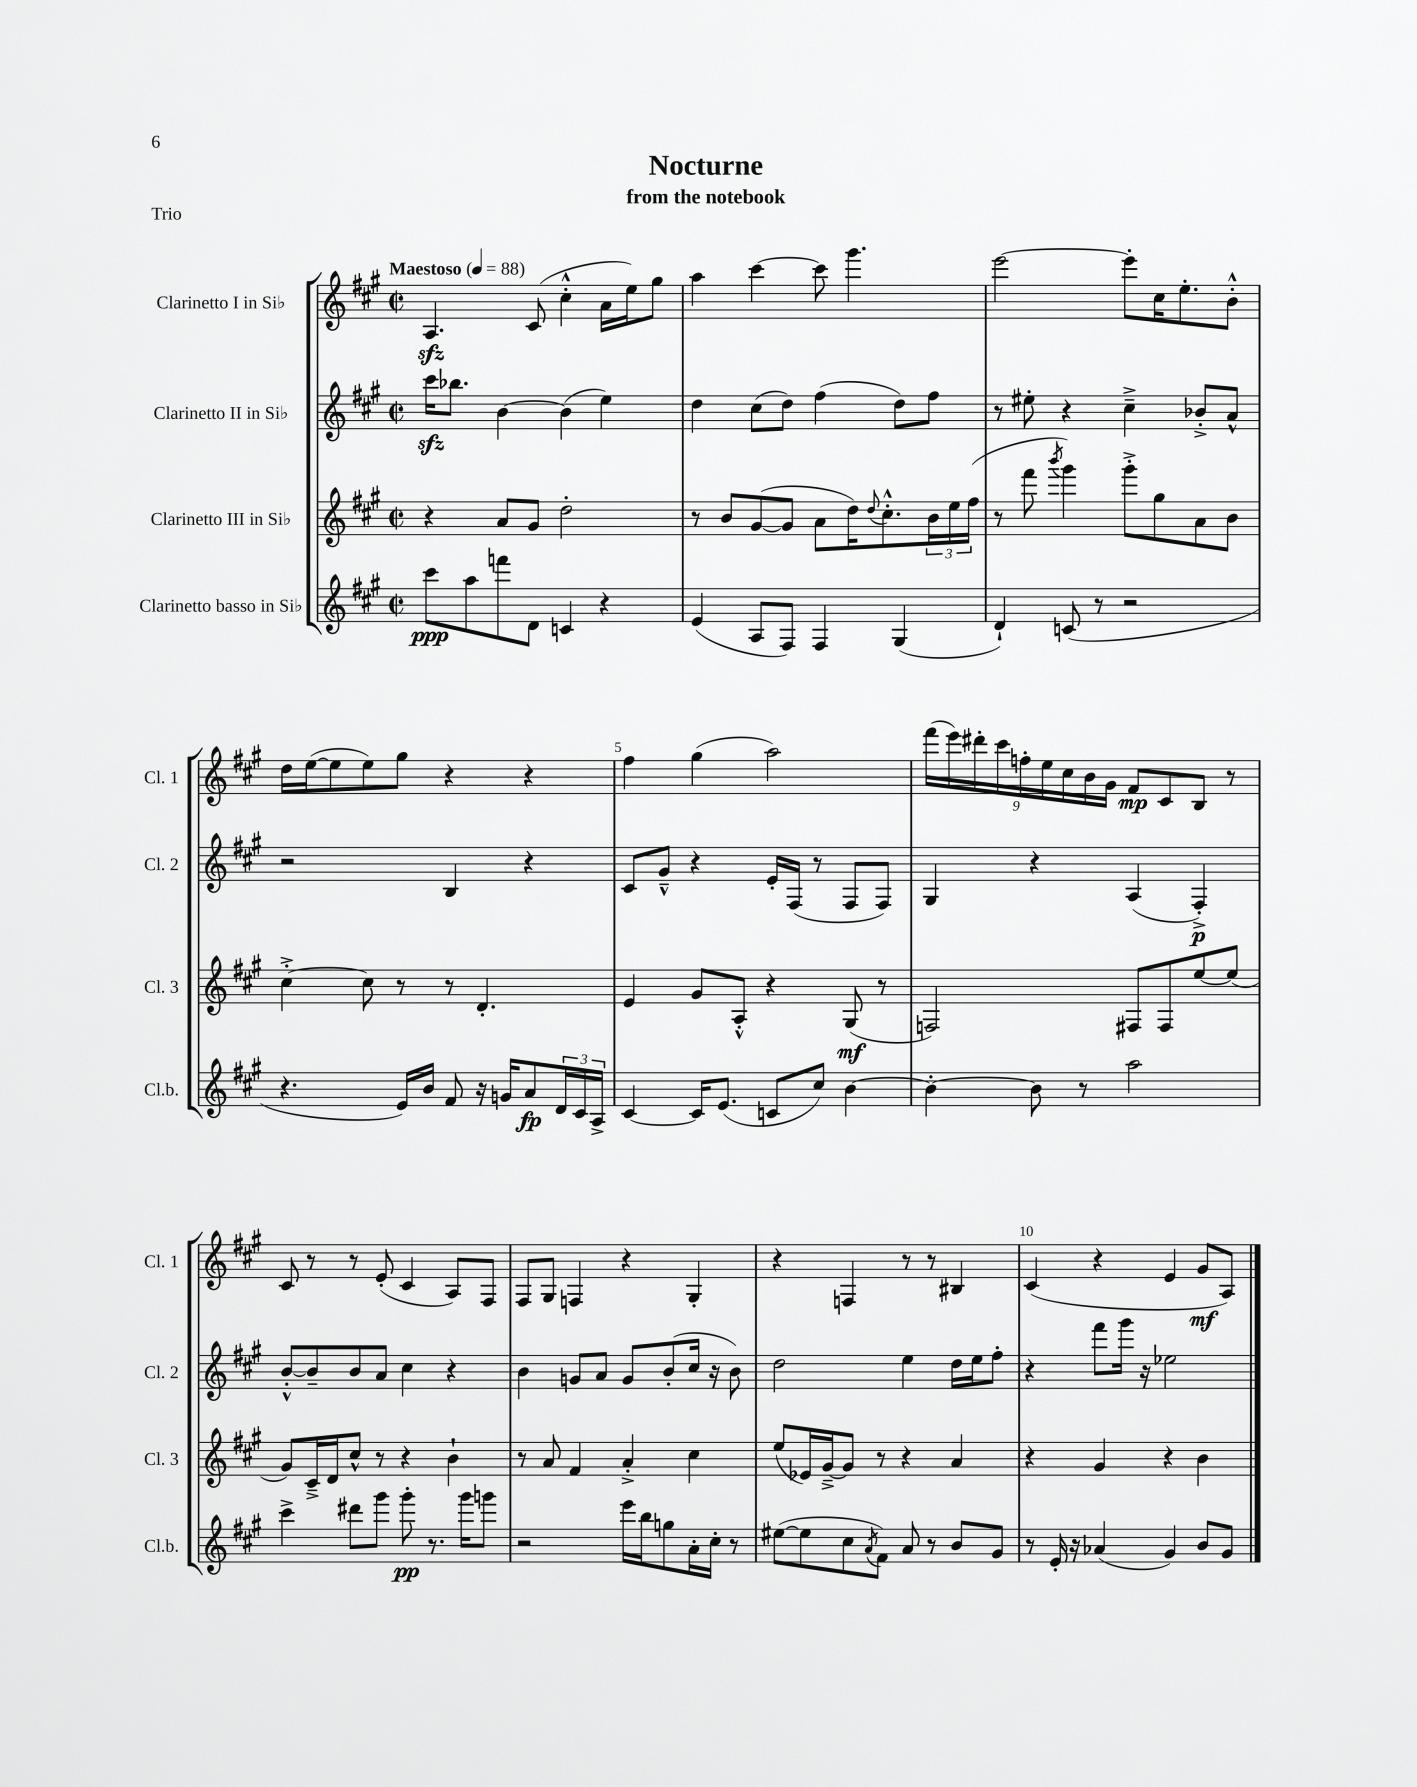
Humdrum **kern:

**kern	**kern	**kern	**kern
*staff4	*staff3	*staff2	*staff1
*clefG2	*clefG2	*clefG2	*clefG2
*k[f#c#g#]	*k[f#c#g#]	*k[f#c#g#]	*k[f#c#g#]
*M2/2	*M2/2	*M2/2	*M2/2
*met(c|)	*met(c|)	*met(c|)	*met(c|)
*MM88	*MM88	*MM88	*MM88
8ccc#\L	4r	16ccc#\LK	4.A/
.	.	8.bb-\J	.
8aa\	.	.	.
8fff\	8a/L	[4b\	.
8d\J	8g#/J	.	(8c#/
4c/	2dd'\	(4b\]	4cc#'^^\
4r	.	4ee\)	16a\LL
.	.	.	16ee\J)
.	.	.	8gg#\J
=	=	=	=
(4e/	8r	4dd\	4aa\
.	8b/L	.	.
8A/L	([8g#/	(8cc#\L	[4ccc#\
8F#/J)	8g#/]J	8dd\J)	.
4F#/	8a\L	(4ff#\	8ccc#\]
.	16dd\K)	.	4.ggg#\
.	8qqdd/	.	.
.	8.cc#'^^\	.	.
(4G#/	.	8dd\L)	.
.	24b\L	8ff#\J	.
.	24ee\	.	.
.	(24ff#\JJ	.	.
=	=	=	=
4d`/)	8r	8r	[2eee\
.	8fff#\	8ee#'\	.
.	8qbbb/	.	.
(8c/	4ggg#\)	4r	.
8r	.	.	.
2r	8ggg#'^\L	4cc#~^\	8eee'\]L
.	8gg#\	.	16cc#\K
.	.	.	8.ee'\
.	8a\	8b-'^/L	.
.	8b\J	8a^^/J	8b'^^\J
=	=	=	=
4.r	[4cc#'^\	2r	16dd\LL
.	.	.	([16ee\J
.	.	.	8ee\]
.	8cc#\]	.	8ee\)
16e/LL)	8r	.	8gg#\J
16b/JJ	.	.	.
8f#/	8r	4B/	4r
16r	4.d'/	.	.
16g/LK	.	.	.
8a/	.	4r	4r
24d/L	.	.	.
24c#/	.	.	.
24A^/JJ	.	.	.
=	=	=	=
[4c#/	4e/	8c#/L	4ff#\
.	.	8g#~^^/J	.
16c#/]LK	8g#/L	4r	(4gg#\
(8.e/J	.	.	.
.	8A'^^/J	.	.
8c/L	4r	16e'/LL	2aa\)
.	.	(16F#/JJ	.
8cc#/J)	.	8r	.
[4b\	(8G#/	8F#/L	.
.	8r	8F#/J)	.
=	=	=	=
4b'\_	2F/)	4G#/	(18fff#\LL
.	.	.	18eee\)
.	.	.	18ddd#'\
.	.	.	18ccc#\
.	.	.	18ff'\
8b\]	.	4r	.
.	.	.	18ee\
.	.	.	18cc#\
8r	.	.	.
.	.	.	18b\
.	.	.	18g#\JJ
2aa\	8F#/L	(4A/	8f#/L
.	8F#/	.	8c#/
.	[8ee/	4F#'^/)	8B/J
.	(8ee/]J	.	8r
=	=	=	=
4ccc#^\	8g#/L)	[8b'^^/L	8c#/
.	16c#~^/L	8b~/]	8r
.	16d/J	.	.
8ddd#\L	8cc#^^/J	8b/	8r
8ggg#\J	8r	8a/J	(8e'/
8ggg#'\	4r	4cc#\	4c#/
8.r	.	.	.
.	4b`\	4r	8A/L)
16ggg#\LK	.	.	.
8ggg\J	.	.	8F#/J
=	=	=	=
2r	8r	4b\	8F#/L
.	8a/	.	8G#/J
.	4f#/	8g/L	4F/
.	.	8a/J	.
16eee\LL	4a'^/	8g/L	4r
16bb\J	.	.	.
8gg\	.	(8b'/	.
16a'\L	4cc#\	16cc#/Jk	4G#'/
16cc#'\JJ	.	16r	.
8r	.	8b\)	.
=	=	=	=
([8ee#\L	(8ee/L	2dd\	4r
8ee#\]	16e-/L)	.	.
.	[16g#~^/J	.	.
8cc#\	8g#/]J	.	4F/
8qa/	.	.	.
8f#\J)	8r	.	.
8a/	4r	4ee\	8r
8r	.	.	8r
8b/L	4a/	16dd\LL	4B#/
.	.	16ee\J	.
8g#/J	.	8ff#'\J	.
=	=	=	=
8r	4r	4r	(4c#/
16e'/	.	.	.
16r	.	.	.
(4a-/	4g#/	8fff#\L	4r
.	.	16ggg#\Jk	.
.	.	16r	.
4g#/)	4r	2ee-\	4e/
8b/L	4b\	.	8g#/L
8g#/J	.	.	8A/J)
==	==	==	==
*-	*-	*-	*-
